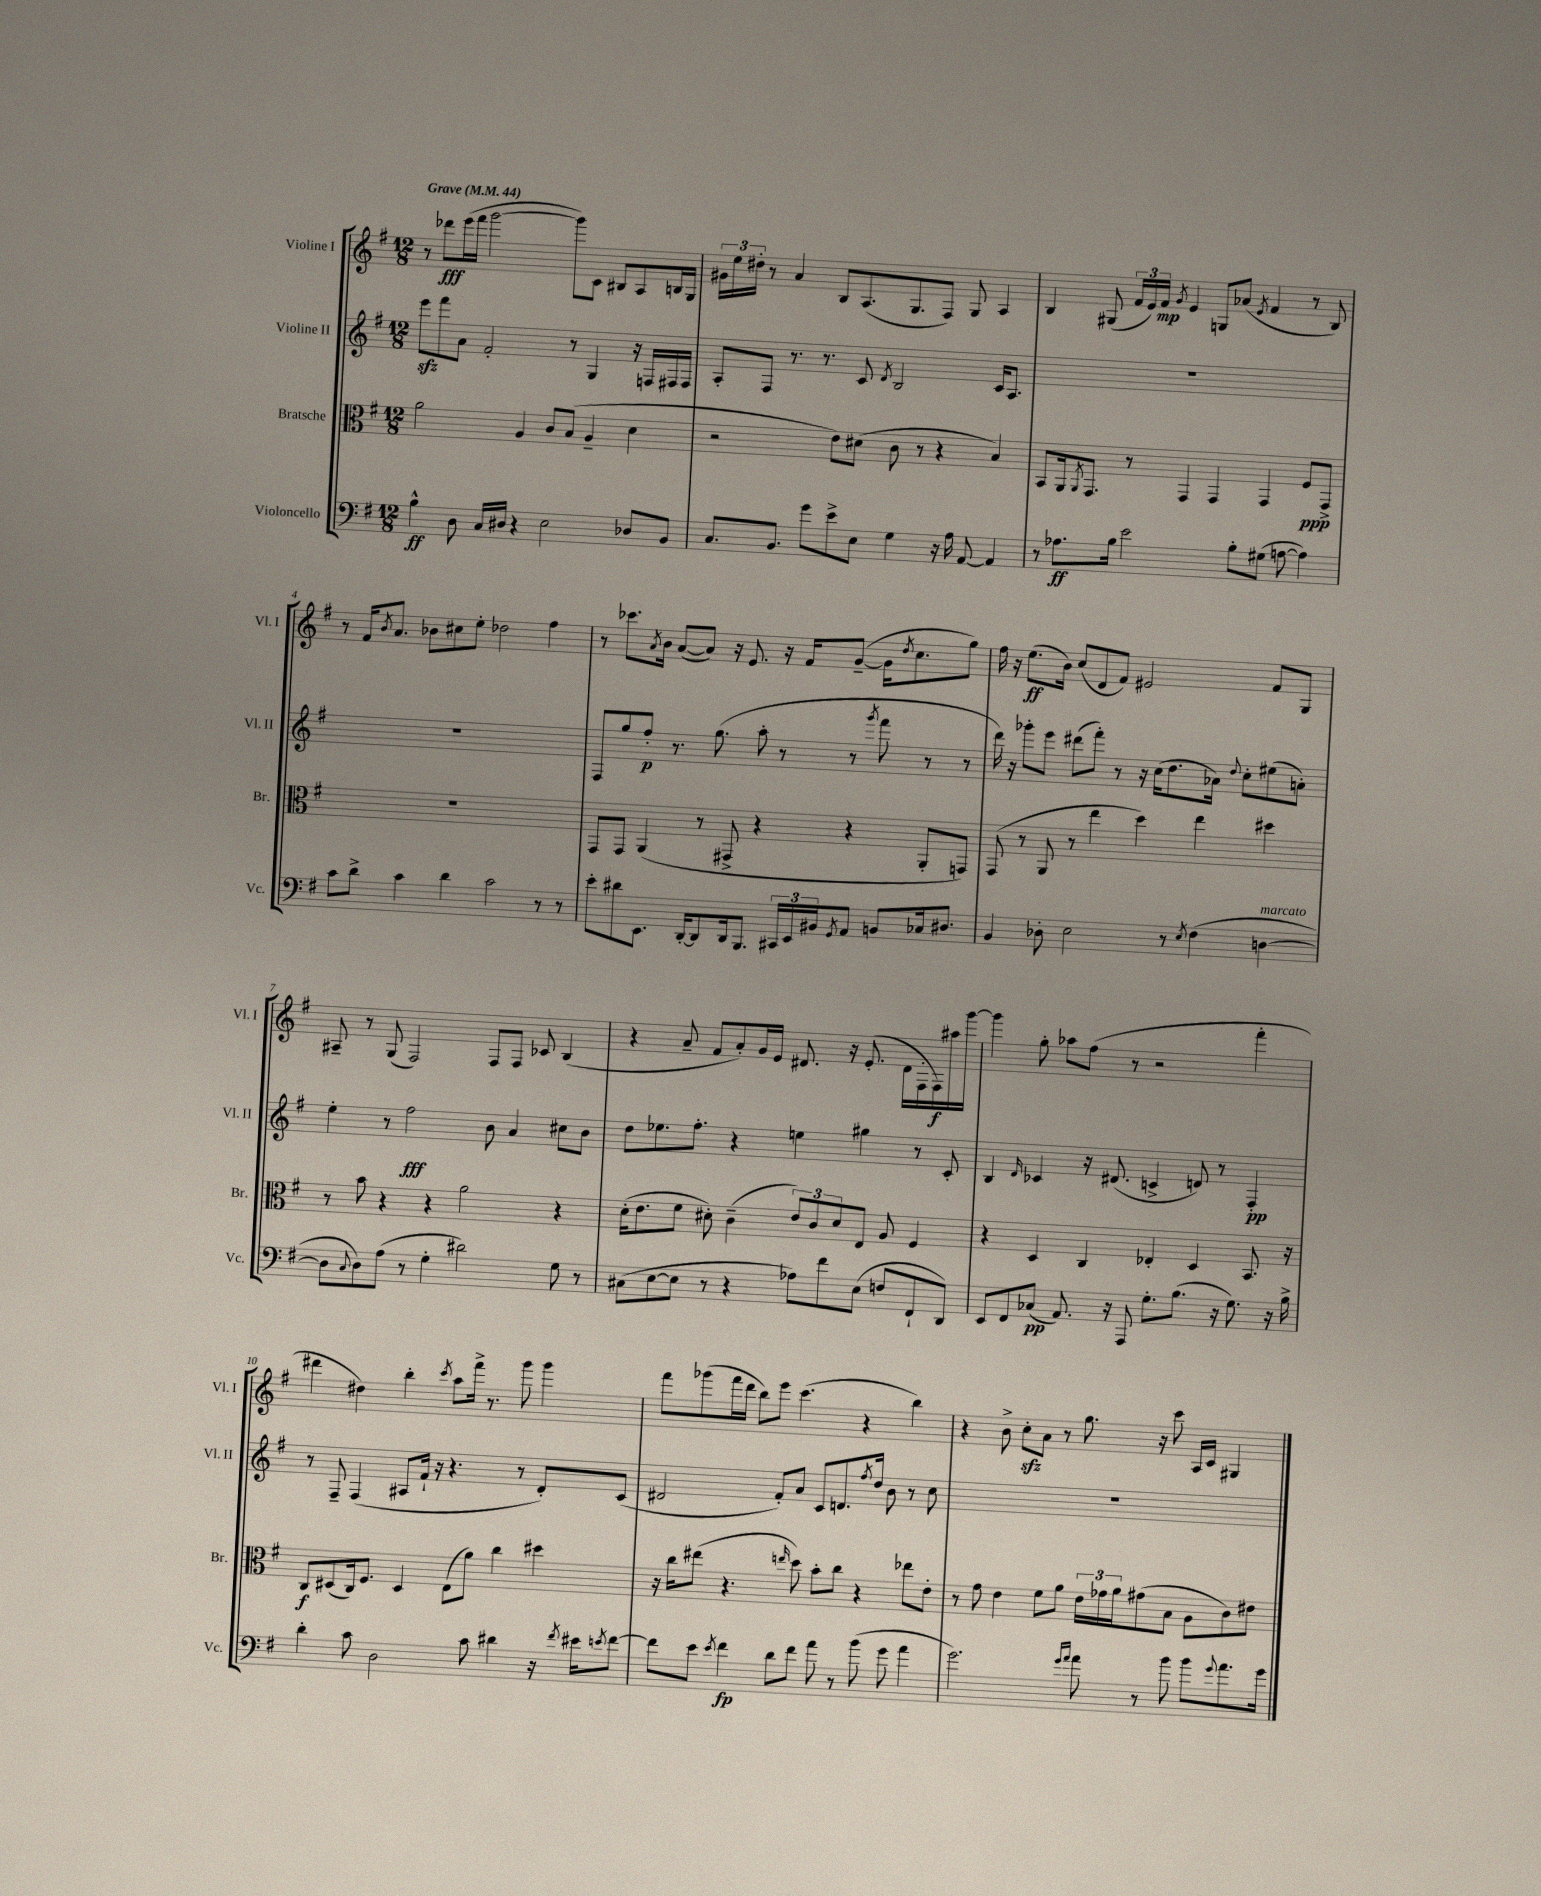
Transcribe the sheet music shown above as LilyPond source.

<<
\new StaffGroup <<
\new Staff = "s0" \with { instrumentName = "Violine I" shortInstrumentName = "Vl. I" } {
    \clef treble \key g \major \numericTimeSignature \time 12/8 \tempo "Grave" 4 = 44
    r8 des'''8\fff e'''16( fis'''16 g'''2~ g'''8) c'8 bis8 a8 b16 g16 |
    \tuplet 3/2 { gis'16 e''16 dis''16-. } r8 a'4 b8 a8.( g8. fis8) g8 a4 |
    b4 gis8( \tuplet 3/2 { fis'16 e'16) fis'16\mp } \acciaccatura { g'8 } e'4 g8 aes'8( \acciaccatura { e'8 } fis'4 r8 b8) |
    r8 fis'16 \acciaccatura { b'8 } a'8. bes'8 cis''8 e''8-. des''2 fis''4 |
    r8 ces'''8. \acciaccatura { a'8 } b'16 a'8~( a'8) r16 e'8. r16 fis'16 g'8~--( g'16 \acciaccatura { d''8 } c''8. g''8) |
    fis''16 r16 e''8.\ff( b'16) c''8( d'8 fis'8) eis'2 fis'8 g8 |
    ais8-- r8 g8( fis2) fis8 fis8 ces'8 b4( |
    r4 a'8-- fis'8 a'8-.) g'16 e'16 dis'8. r16 e'8.-.( dis'16 fis16-. fis16\f) ais''16 g'''16~ |
    g'''4 g''8-. aes''8 fis''8( r8 r2 fis'''4-. |
    dis'''4 dis''4) b''4-. \acciaccatura { c'''8 } a''8 fis'''16-> r8. g'''8 g'''4 |
    fis'''8 ges'''8( fis'''16 d'''16 b''8) e'''8 c'''4.( r4 b''4) |
    r4 b'8-> c''8-.\sfz a'8 r8 g''8. r16 c'''8 a16 c'16 gis4 \bar "|." |
}
\new Staff = "s1" \with { instrumentName = "Violine II" shortInstrumentName = "Vl. II" } {
    \clef treble \key g \major \numericTimeSignature \time 12/8
    e'''8\sfz fis'''8 a'8 fis'2-. r8 g4 r16 f16 fis16 fis16 |
    a8-. fis8 r8. r8. c'8 \acciaccatura { d'8 } b2 c'16 a8. |
    R1. |
    R1. |
    fis8 g''8 fis''8-.\p r8. g''8.( a''8-. r8 r8 \acciaccatura { g'''8 } fis'''8 r8 r8 |
    d'''16) r16 ges'''8-. e'''8 dis'''8( fis'''8-.) r8 r16 c''16( d''8. aes'16) \appoggiatura { d''8 } c''8-. eis''8( a'8-.) |
    e''4-. r8 fis''2\fff b'8 a'4 cis''8 b'8 |
    d''8 ees''8. fis''8.-. r4 e''4 gis''4 r8 c'8-. |
    b4 \grace { d'16 } ces'4 r16 dis'8.( c'4-> d'8) r8 fis4-.\pp |
    r8 fis8-- fis4( ais8 fis'16-! r16 r4. r8 d'8-.) c'8( |
    dis'2 fis'8-.) a'8 c'8 d'8. \acciaccatura { fis''8 } d''16 b'8 r8 c''8 |
    R1. \bar "|." |
}
\new Staff = "s2" \with { instrumentName = "Bratsche" shortInstrumentName = "Br." } {
    \clef alto \key g \major \numericTimeSignature \time 12/8
    a'2 a4 c'8 b8( a4-- d'4 |
    r2 e'8) dis'8( c'8 r8 r4 b4) |
    b,8 a,16 \acciaccatura { a,8 } g,8. r8 g,4 g,4 g,4 fis8\ppp g,8-> |
    R1. |
    g,8 g,8 a,4( r8 gis,8-> r4 r4 a,8-. g,8) |
    g,8( r8 a,8 r8 e''4 d''4) e''4 dis''4 |
    r8 b'8 r4 r4 a'2 r4 |
    d'16-.( e'8. fis'8 dis'8-.) c'4--( \tuplet 3/2 { e'8) c'8 dis'8 } e8 a8 fis4 |
    r4 d4 c4 ees4-. d4 b,8. r16 |
    c8\f dis8( c16) fis8. dis4 e8( a'8) c''4 dis''4 |
    r16 c''16 eis''8( r4. \grace { e''16 } d''8) b'8-. c''8 r4 ees''8 e'8-. |
    r8 g'8 e'4 fis'8 a'8 \tuplet 3/2 { e'16 ges'16 a'16 } gis'8( b8 a8 c'8) eis'8 \bar "|." |
}
\new Staff = "s3" \with { instrumentName = "Violoncello" shortInstrumentName = "Vc." } {
    \clef bass \key g \major \numericTimeSignature \time 12/8
    b4-^\ff d8 c16 dis16 r4 e2 des8 b,8 |
    c8. b,8. g'8 e'8-> e8 g4 r16 a16 a,8~ a,4 |
    r8 aes8.\ff b16 e'2 b8-. gis8( a8~ a4) |
    c'8 d'8-> c'4 d'4 c'2 r8 r8 |
    e'8-. dis'8 e,8. d,16~-. d,8 d,16 b,,8. \tuplet 3/2 { cis,16 e,16 bis,16 } \acciaccatura { g,8 } a,8 b,8 ces16 dis8. |
    b,4 des8-. e2 r8 \acciaccatura { e8 } fis4( d4~^\markup { \italic "marcato" } |
    d8 \appoggiatura { c8 } d8) a8( r8 g4-. dis'2) g8 r8 |
    cis8( e8~ e8 r8 r4 aes8) fis'8 e8( f8 fis,8-! d,8) |
    e,8 fis,8 ces8\pp( a,8.) r16 a,,8 g8.-. b8.( r16 g8.) r16 b16-> |
    d'4-. c'8 d2 c'8 dis'4 r16 \acciaccatura { fis'8 } eis'16 \acciaccatura { e'8 } fis'8~ |
    fis'8 e'8 \acciaccatura { e'8 } fis'4\fp d'8 fis'8 a'8 r8 b'8( g'8 a'4 |
    g'2.) \grace { g'16 a'16 } a'8 r8 b'8 b'8 \appoggiatura { g'8 } a'8. g'16 \bar "|." |
}
>>
>>
